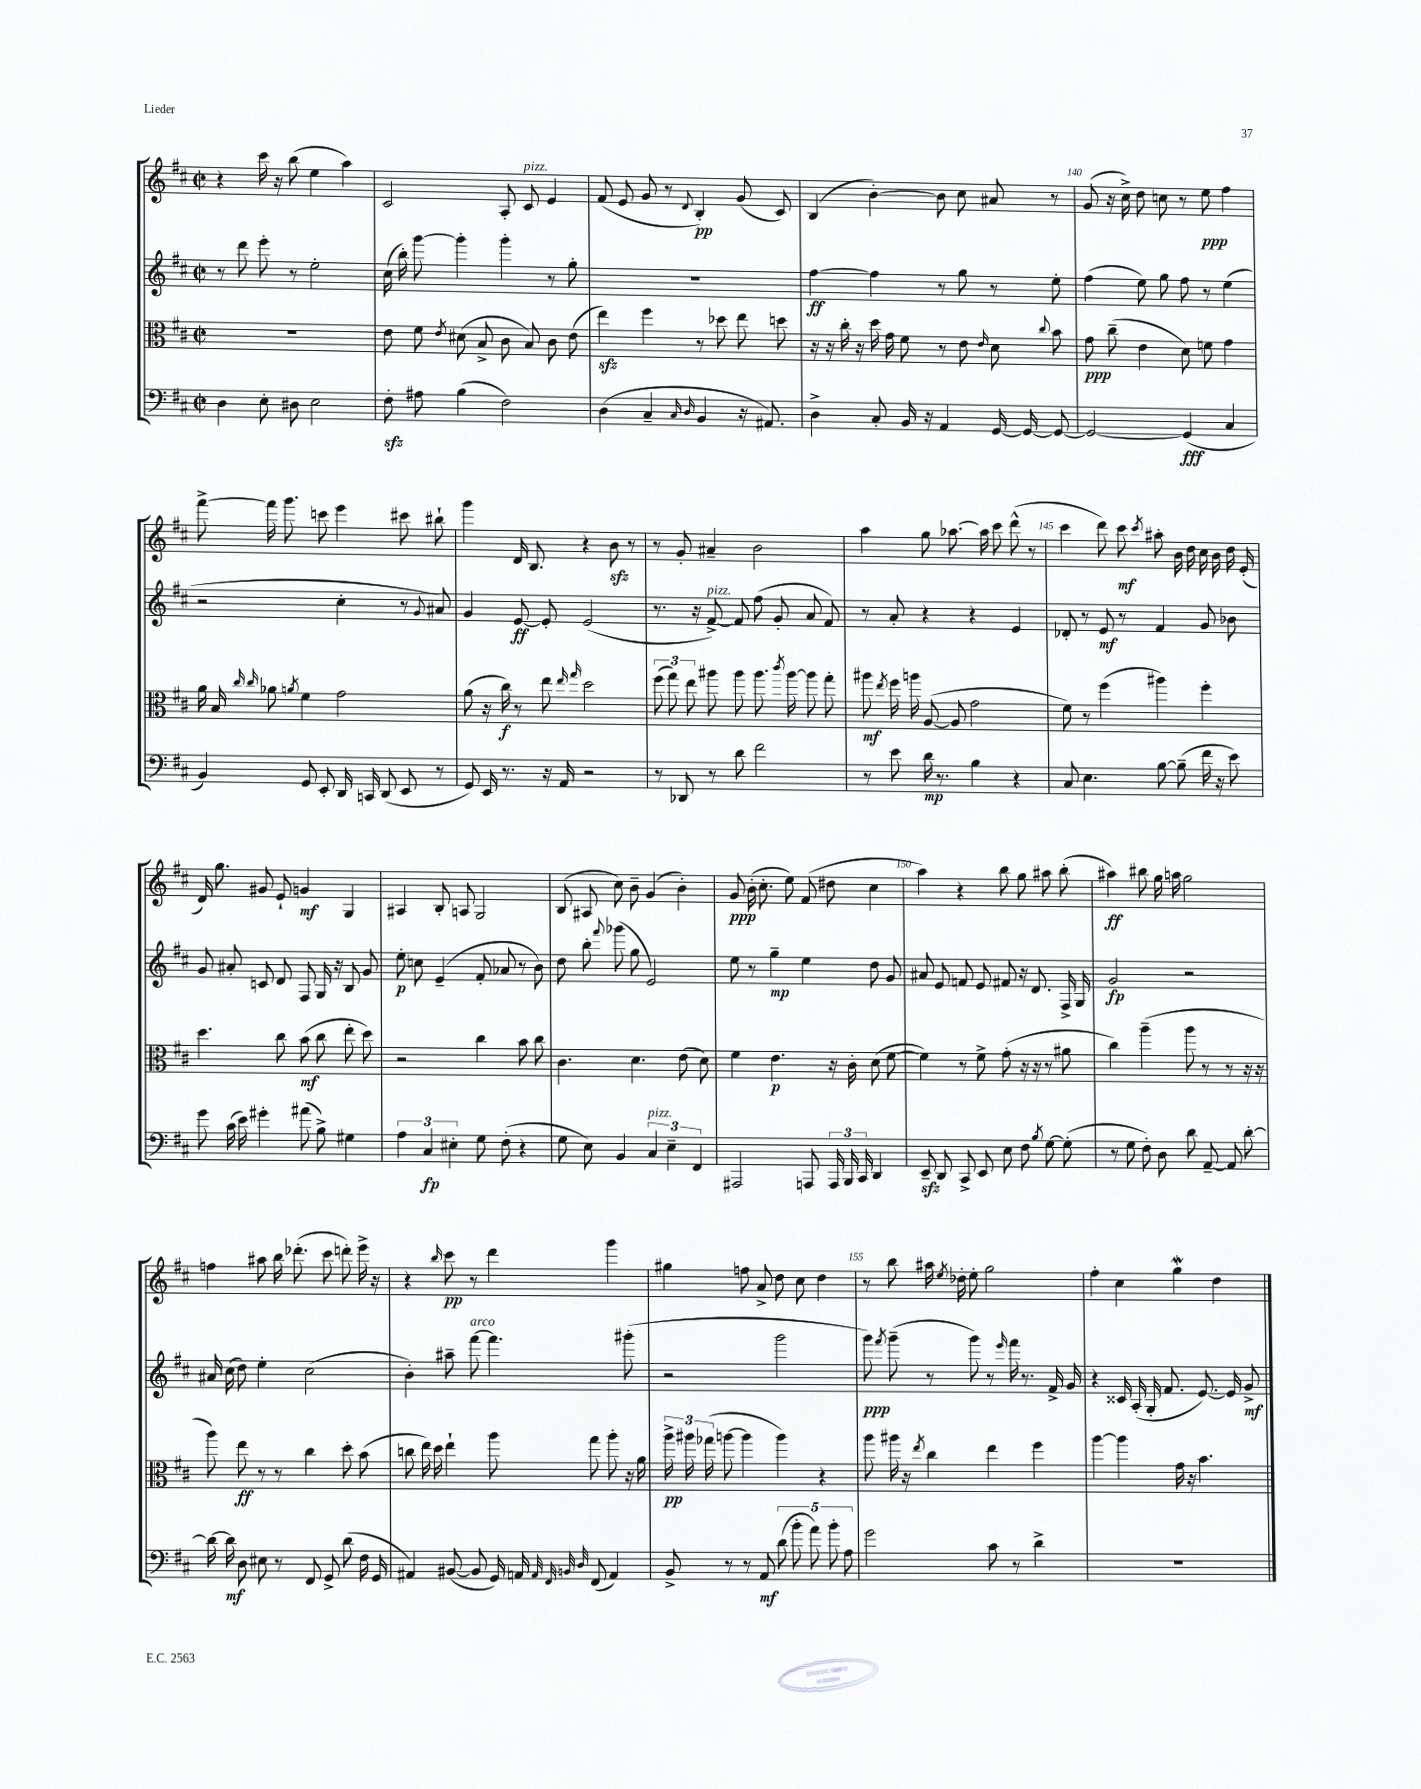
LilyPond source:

<<
\new StaffGroup <<
\new Staff = "s0" {
    \clef treble \key d \major \defaultTimeSignature \time 2/2
    \autoBeamOff r4 cis'''16 r16 b''8( e''4 a''4) |
    cis'2 a8-. cis'8^\markup { \italic "pizz." } e'4 |
    fis'8( e'8 g'8 r8 \appoggiatura { d'8 } b4-.\pp) g'8( cis'8) |
    b4( b'4~-.) b'8 cis''8 ais'8 r8 |
    g'8( r16 cis''16->) d''8 c''8 r8 e''8\ppp fis''4 |
    fis'''8~-> fis'''16 g'''8. c'''8 e'''4 cis'''8 bis''8-! |
    g'''4 d'16 b8. r4 b'8\sfz r8 |
    r8 g'8-. ais'4-- b'2 |
    a''4 g''8 aes''8.~ aes''16 cis'''8 d'''8-^( r8 |
    cis'''4 d'''8) cis'''8\mf \acciaccatura { cis'''8 } ais''8-. b'16 d''16 cis''16 b'16 d''16 e'16-.( |
    d'16) g''8. gis'8 e'8-! g'4\mf g4 |
    ais4 b8-. a8 g2 |
    b8( ais8 cis''8) b'8-- g'4( b'4-.) |
    g'8\ppp b'16-.( cis''8.-. e''8) fis'8( dis''8 cis''4 |
    a''4) r4 b''8 g''8 ais''8 b''8-.( |
    ais''4\ff) bis''8 g''16 a''16 g''2 |
    f''4 ais''8 b''16 des'''8.-.( cis'''8 d'''8-.) e'''16-> r16 |
    r4 \grace { b''16 } cis'''8\pp r8 d'''4 g'''4 |
    gis''4 f''8 a'8-> d''8 cis''8 d''4 |
    r8 b''8 ais''16 \acciaccatura { e''8 } des''16-. e''8-. g''2 |
    fis''4-. cis''4 g''4\mordent d''4 \bar "|." |
}
\new Staff = "s1" {
    \clef treble \key d \major \defaultTimeSignature \time 2/2
    \autoBeamOff r8 d'''8 e'''8-. r8 e''2-. |
    cis''16( b''16-.) g'''8~ g'''4-. g'''4-. r8 g''8-. |
    R1 |
    fis''4~\ff fis''4 r8 g''8 r8 e''8-. |
    fis''4( e''8) g''8 fis''8 r8 e''4( |
    r2 cis''4-. r8 \appoggiatura { g'8 } ais'8) |
    g'4 e'8~\ff e'8-. e'2( |
    r8. r16 fis'8~->^\markup { \italic "pizz." }) fis'8 fis''8( g'8-. a'8 fis'8) |
    r8 a'8-. r4 r4 e'4 |
    des'8-. r8 e'8\mf r8 fis'4 g'8 bes'8 |
    g'8 ais'8-. c'8 d'8 fis8 g16 r16 b8 g'8 |
    e''8-.\p c''8 e'4--( fis'8-. aes'8 r8 b'8) |
    d''8 b''8-. \appoggiatura { fis'''8 } ges'''8( g''8 e'2) |
    e''8 r8 g''4--\mp e''4 d''8 g'8 |
    ais'8 e'8 f'8 e'8 fis'8 r16 d'8. fis16-> g16 |
    g'2\fp r2 |
    ais'16 cis''16( d''8) e''4-. cis''2( |
    b'4-.) ais''8-- fis'''8~^\markup { \italic "arco" } fis'''4. gis'''8-.( |
    r2 g'''2 |
    g'''8\ppp) \acciaccatura { fis'''8 } g'''8--( r8 g'''8) r8 \grace { e'''16 } fis'''16 r8. fis'16-> g'16 |
    r4 cisis'16 a16-.( g16-. fis'8. e'8.~) e'16 g'8->\mf \bar "|." |
}
\new Staff = "s2" {
    \clef alto \key d \major \defaultTimeSignature \time 2/2
    \autoBeamOff R1 |
    e'8 fis'8 \acciaccatura { e'8 } dis'8( b8-> cis'8 b8) cis'8 e'8( |
    e''4\sfz) fis''4 r8 des''8 e''8 d''8 |
    r16 r16 cis''16-. r16 d''16 g'16 fis'8 r8 e'8 \grace { e'16 } d'8 \appoggiatura { cis''8 } b'8 |
    g'8\ppp cis''8--( e'4 d'8) f'8 g'4 |
    a'16 b16 \grace { cis''16 cis''16 } aes'8 \acciaccatura { a'8 } fis'4 g'2 |
    a'8( r16 cis''16\f) r8 e''8 \grace { e''16 g''16 } d''2 |
    \tuplet 3/2 { fis''8( g''8) e''8 } ais''8 ais''8 ais''8. \acciaccatura { cis'''8 } ais''16~ ais''8 g''8-. |
    ais''8\mf \acciaccatura { e''8 } fis''16 a''16 a8~( a8 g'2 |
    fis'8) r8 fis''4( ais''4) fis''4-. |
    d''4. cis''8 b'8\mf( cis''8 e''8-. d''8) |
    r2 cis''4 b'8 cis''8 |
    cis'4. d'4. e'8( d'8) |
    fis'4 e'4.\p r16 cis'16-. d'8( fis'8~ |
    fis'4) r8 fis'8-> g'8-.( r16 r16 r8 ais'8 |
    cis''4) a''4--( a''8 r8 r8 r16 r16 |
    a''8) e''8\ff r8 r8 cis''4 d''8-. b'8( |
    c''8 e''16) d''16 e''4-! a''8 g''8 a''8-. r16 a'16 |
    \tuplet 3/2 { a''16->\pp ais''16 ges''16( } a''8~ a''4 a''4) r4 |
    a''8 ais''16 r16 \acciaccatura { e''8 } cis''4 e''4 fis''4 |
    a''4~ a''4 g'16 r16 b'4. \bar "|." |
}
\new Staff = "s3" {
    \clef bass \key d \major \defaultTimeSignature \time 2/2
    \autoBeamOff d4 e8-. dis8 e2 |
    fis8-.\sfz ais8 b4( fis2) |
    d4( cis4-- \grace { cis16 d16 } b,4 r16 ais,8.) |
    d4-> cis8-. b,16 r16 a,4 g,16~ g,16~ g,8~ |
    g,2~ g,4\fff( cis4 |
    b,4) g,8 e,8-. d,16 c,16 d,8( e,8 r8 |
    g,8) e,16 r8. r16 a,16 r2 |
    r8 des,8 r8 d'8 fis'2 |
    r8 e'8 d'16\mp r8. b4 r4 |
    cis8 e4. b8~ b8--( fis'16 r16 e'8) |
    g'8 cis'16( e'16) gis'4-. ais'8( b8->) gis4 |
    \tuplet 3/2 { a4 cis4\fp eis4-. } g8 fis8-.( r4 |
    g8 e8) b,4 \tuplet 3/2 { cis4^\markup { \italic "pizz." } e4-- fis,4 } |
    ais,,2 a,,8 \tuplet 3/2 { a,,16 b,,16 cis,16 } d,4 |
    e,8--\sfz d,8 cis,8-> e,8 e8 fis8 \acciaccatura { b8 } g8~ g8-.( |
    r8 g8 fis8-.) d8 d'8 a,8~-- a,8 d'8~-. |
    d'16~ d'16\mf d8 eis8 r8 fis,8 g,8-> d'8( fis16 g,16 |
    ais,4) bis,8~( bis,8 g,16) a,16 \grace { a,32 fis,32 b,32 d32 } fis,8( a,4) |
    b,8-> r8 r8 a,8\mf \tuplet 5/4 { d'8( b'8-. a'8) b'8-. a8 } |
    g'2 cis'8 r8 d'4-> |
    R1 \bar "|." |
}
>>
>>
\layout { \context { \Score currentBarNumber = #136 \override BarNumber.break-visibility = ##(#f #t #t) barNumberVisibility = #(every-nth-bar-number-visible 5) } }
